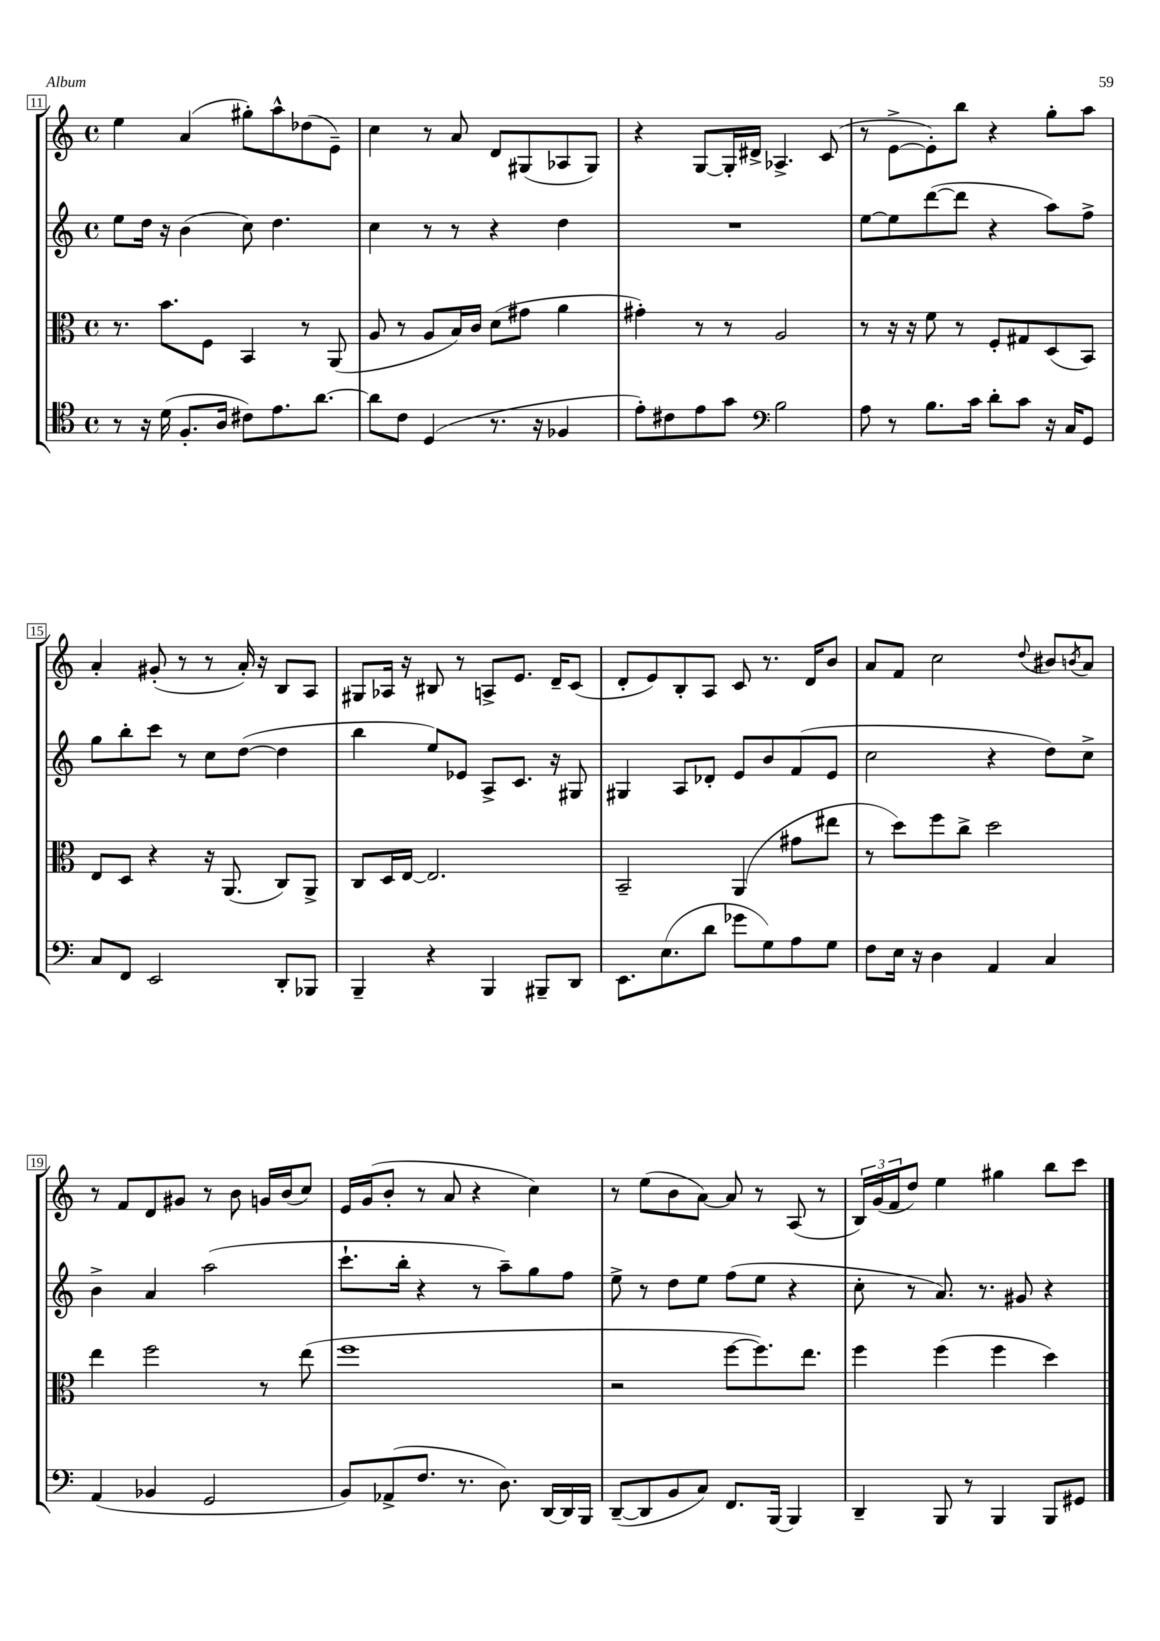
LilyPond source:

<<
\new StaffGroup <<
\new Staff = "s0" {
    \clef treble \key c \major \defaultTimeSignature \time 4/4
    e''4 a'4( gis''8-.) a''8-^ des''8( e'8--) |
    c''4 r8 a'8 d'8 gis8( aes8 gis8) |
    r4 g8~ g16-. dis'16-> aes4.-> c'8( |
    r8 e'8~-> e'8-.) b''8 r4 g''8-. a''8 |
    a'4-. gis'8-.( r8 r8 a'16-.) r16 b8 a8 |
    gis8 aes16 r16 bis8 r8 a8-> e'8. d'16-- c'8( |
    d'8-. e'8) b8-. a8 c'8 r8. d'16 b'8 |
    a'8 f'8 c''2 \appoggiatura { d''8 } bis'8 \acciaccatura { b'8 } a'8 |
    r8 f'8 d'8 gis'8 r8 b'8 g'16 b'16( c''8) |
    e'16 g'16( b'8-. r8 a'8 r4 c''4) |
    r8 e''8( b'8 a'8~) a'8 r8 a8( r8 |
    \tuplet 3/2 { b16) g'16( f'16 } d''8) e''4 gis''4 b''8 c'''8 \bar "|." |
}
\new Staff = "s1" {
    \clef treble \key c \major \defaultTimeSignature \time 4/4
    e''8 d''16 r16 b'4( c''8) d''4. |
    c''4 r8 r8 r4 d''4 |
    R1 |
    e''8~ e''8 d'''8~( d'''8 r4 a''8) f''8-> |
    g''8 b''8-. c'''8 r8 c''8 d''8~( d''4 |
    b''4 e''8) ees'8 a8-> c'8. r16 gis8 |
    gis4 a8 des'8-. e'8 b'8 f'8( e'8 |
    c''2 r4 d''8) c''8-> |
    b'4-> a'4 a''2( |
    c'''8.-! b''16-. r4 r8 a''8--) g''8 f''8 |
    e''8-> r8 d''8 e''8 f''8( e''8 r4 |
    c''8-. r8 a'8.) r8. gis'8 r4 \bar "|." |
}
\new Staff = "s2" {
    \clef alto \key c \major \defaultTimeSignature \time 4/4
    r8. b'8. f8 b,4 r8 a,8( |
    a8 r8 a8 b16) c'16 d'8( gis'8 a'4 |
    gis'4-.) r8 r8 a2 |
    r8 r16 r16 f'8 r8 f8-. gis8 d8( b,8) |
    e8 d8 r4 r16 a,8.( c8) a,8-> |
    c8 d16 e16~ e2. |
    b,2-- a,4( gis'8 eis''8 |
    r8 d''8) f''8 c''8-> d''2 |
    e''4 f''2 r8 e''8( |
    f''1 |
    r2 f''8~ f''8.) e''8. |
    f''4 f''4( f''4 d''4) \bar "|." |
}
\new Staff = "s3" {
    \clef tenor \key c \major \defaultTimeSignature \time 4/4
    r8 r16 d'16( f8.-. a16 cis'8) e'8. a'8.~ |
    a'8 c'8 d4( r8. r16 fes4 |
    e'8-.) cis'8 e'8 g'8 \clef bass b2 |
    a8 r8 b8. c'16 d'8-. c'8 r16 c16 g,8 |
    c8 f,8 e,2 d,8-. bes,,8 |
    b,,4-- r4 b,,4 bis,,8-- d,8 |
    e,8. e8.( d'8 ges'8 g8) a8 g8 |
    f8 e16 r16 d4 a,4 c4 |
    a,4( bes,4 g,2 |
    b,8) aes,8->( f8. r8. d8.) d,16~ d,16 b,,16 |
    d,8~--( d,8 b,8 c8) f,8. b,,16~ b,,4 |
    d,4-- b,,8 r8 b,,4 b,,8 gis,8 \bar "|." |
}
>>
>>
\layout { \context { \Score currentBarNumber = #11 \override BarNumber.stencil = #(make-stencil-boxer 0.1 0.3 ly:text-interface::print) } }
